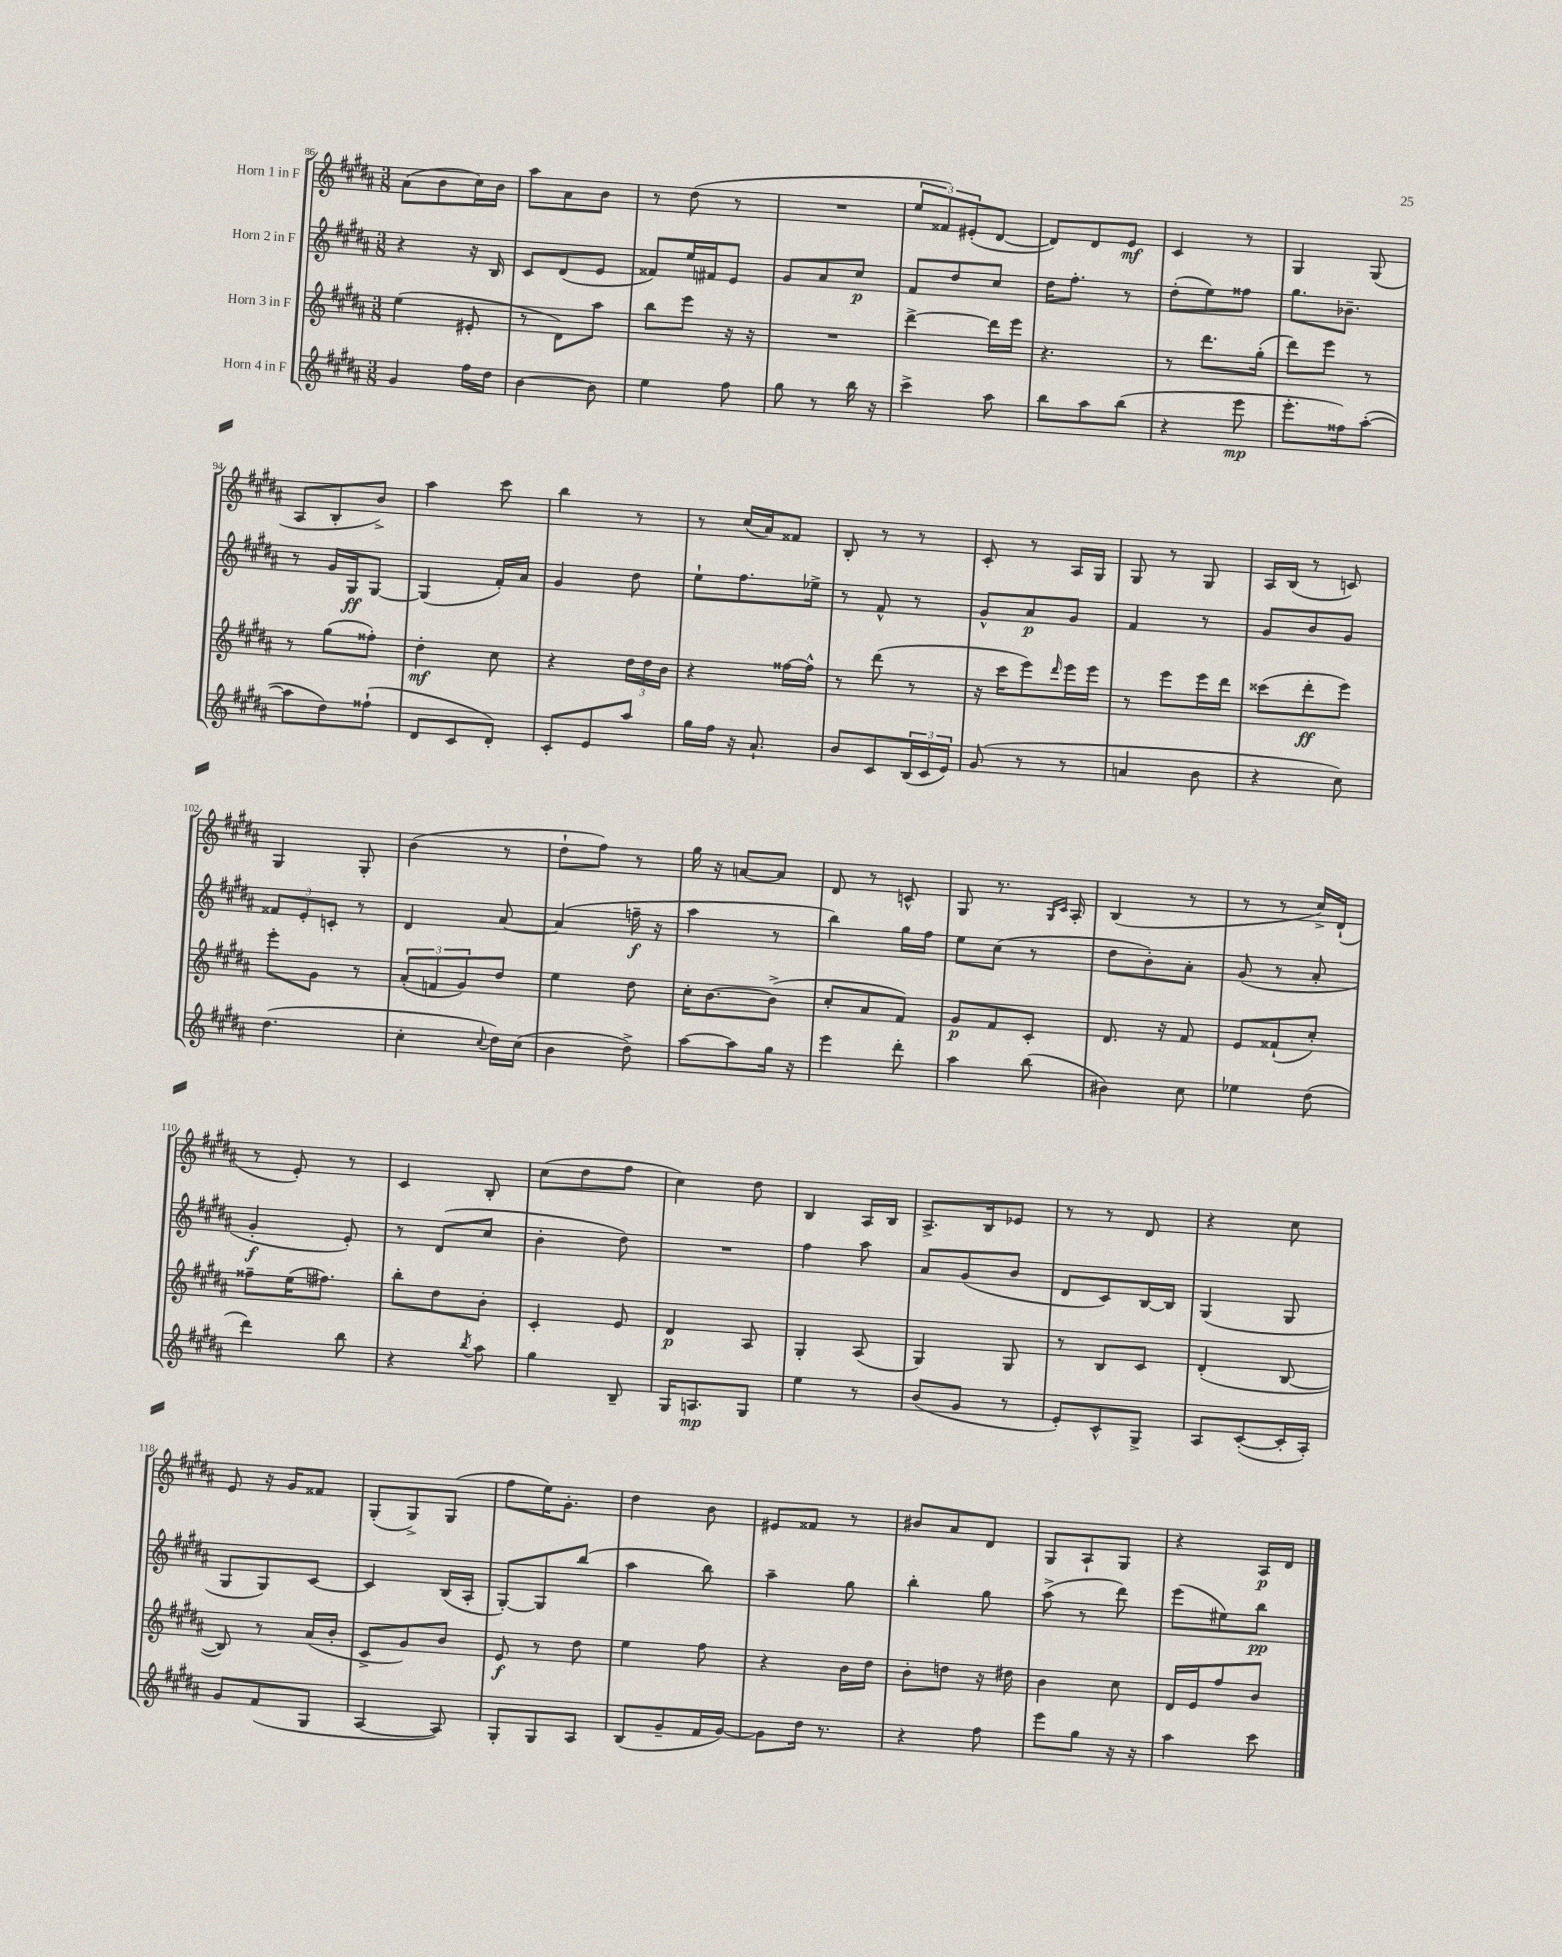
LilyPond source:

<<
\new StaffGroup <<
\new Staff = "s0" \with { instrumentName = "Horn 1 in F" } {
    \clef treble \key b \major \numericTimeSignature \time 3/8
    ais'8( b'8 cis''16) b'16 |
    ais''8 ais'8 b'8 |
    r8 dis''8( r8 |
    R4. |
    \tuplet 3/2 { e''8 fisis'8) eis'8-.( } dis'8~ |
    dis'8) dis'8 e'8\mf |
    cis'4 r8 |
    gis4 gis8( |
    ais8 b8-. b'8->) |
    ais''4 cis'''8 |
    b''4 r8 |
    r8 cis''16( ais'16) fisis'8 |
    b8-. r8 r8 |
    cis'8-. r8 ais16 gis16 |
    gis8 r8 gis8 |
    ais16 b16( r8 c'8) |
    gis4 gis8-. |
    b'4( r8 |
    dis''8-! fis''8) r8 |
    gis''16 r16 a'8~ a'8 |
    dis'8 r8 c'8-^ |
    gis8 r8. \grace { gis16 cis'16 } ais16-. |
    b4( r8 |
    r8 r8 cis''16->) dis'16-!( |
    r8 e'8-.) r8 |
    cis'4 b8-. |
    cis''8( dis''8 fis''8 |
    cis''4) dis''8 |
    b4 ais16 b16 |
    ais8.-> b16 ees'8 |
    r8 r8 dis'8 |
    r4 cis''8 |
    e'8 r16 gis'16 fisis'8 |
    gis8-.( gis8->) gis8( |
    fis''8 e''16) gis'8.-. |
    dis''4 b'8 |
    eis'8 fisis'8 r8 |
    bis'8 ais'8 dis'8 |
    gis8 ais8-! gis8 |
    r4 ais16\p dis'16 \bar "|." |
}
\new Staff = "s1" \with { instrumentName = "Horn 2 in F" } {
    \clef treble \key b \major \numericTimeSignature \time 3/8
    r4 r16 b16 |
    cis'8 dis'8( e'8 |
    fisis'8) e''16 fis'16 e'8 |
    gis'8 ais'8 cis''8\p |
    fis'8 dis''8 cis''8 |
    dis''16 fis''8.-. r8 |
    dis''8-.( e''8) fisis''8 |
    gis''8. bes'8.-- |
    r8 gis'16 gis16\ff gis8~ |
    gis4( fis'16-.) ais'16 |
    gis'4 dis''8 |
    e''8-! fis''8. ees''16-> |
    r8 fis'8-^ r8 |
    gis'8-^ ais'8\p gis'8 |
    fis'4 r8 |
    gis'8 b'8 gis'8 |
    \tuplet 3/2 { fisis'8 e'8-. c'8-. } r8 |
    dis'4 ais'8~ |
    ais'4( f''16--\f r16 |
    ais''4 r8 |
    b''4) gis''16 fis''16 |
    e''8 cis''8( r8 |
    dis''8 b'8-.) ais'8-. |
    gis'8( r8 ais'8-. |
    gis'4-.\f e'8-.) |
    r8 dis'8( cis''8 |
    b'4-. dis''8) |
    R4. |
    fis''4 ais''8 |
    ais'8 gis'8( b'8 |
    dis'8 cis'8) b16~ b16 |
    gis4( gis8 |
    gis8 gis8) cis'8~ |
    cis'4 b16( ais16-. |
    gis8~-.) gis8 b''8( |
    ais''4 b''8) |
    ais''4-- gis''8 |
    b''4-. gis''8 |
    ais''8->( r8 dis'''8) |
    e'''8( eis''8) b''8\pp \bar "|." |
}
\new Staff = "s2" \with { instrumentName = "Horn 3 in F" } {
    \clef treble \key b \major \numericTimeSignature \time 3/8
    e''4( eis'8-. |
    r8 dis'8) ais''8 |
    b''8 e'''8 r16 r16 |
    R4. |
    dis'''4~-> dis'''16 e'''16 |
    r4. |
    r8 dis'''8. gis''16-.( |
    dis'''8) e'''8 r8 |
    r8 gis''8( fisis''8-.) |
    dis''4-.\mf cis''8 |
    r4 \tuplet 3/2 { dis''16 dis''16 b'16 } |
    r4 fisis''16~ fisis''16-^ |
    r8 dis'''8( r8 |
    r16 cis'''16 e'''8) \grace { dis'''16 } e'''16 e'''16 |
    r8 e'''8 e'''16 dis'''16 |
    cisis'''8( dis'''8-.\ff e'''8) |
    e'''8-. gis'8 r8 |
    \tuplet 3/2 { ais'8-.( f'8 gis'8) } dis''8 |
    e''4 dis''8 |
    cis''16-. b'8.~ b'8->( |
    cis''8-. ais'8 fis'8) |
    gis'8\p fis'8 cis'8-. |
    dis'8. r16 fis'8 |
    e'8 fisis'8-!( cis''8-.) |
    fisis''8-- e''16( fis''8.) |
    b''8-. dis''8 b'8-. |
    cis'4-. e'8 |
    dis'4\p ais8 |
    gis4-. ais8( |
    gis4) gis8 |
    r8 b8 cis'8 |
    dis'4-.( b8~ |
    b8) r8 ais'16( b'16-. |
    cis'8-> gis'8) b'8 |
    e'8\f r8 dis''8 |
    e''4 fis''8 |
    r4 b'16 dis''16 |
    b'8-. d''8 r16 dis''16 |
    b'4 cis''8 |
    dis'16 e'16 fis''8 b'8 \bar "|." |
}
\new Staff = "s3" \with { instrumentName = "Horn 4 in F" } {
    \clef treble \key b \major \numericTimeSignature \time 3/8
    gis'4 fis''16 dis''16 |
    b'4~ b'8 |
    e''4 fis''8 |
    gis''8 r8 b''16 r16 |
    cis'''4-> ais''8 |
    b''8 ais''8 b''8( |
    r4 e'''8\mp |
    e'''8.-. fisis''16) ais''8~-.( |
    ais''8 dis''8) fisis''8-!( |
    dis'8 cis'8 dis'8-.) |
    cis'8-. e'8 ais''8 |
    gis''16 fis''16 r16 ais'8.-! |
    b'8 cis'8 \tuplet 3/2 { b16( cis'16 e'16) } |
    gis'8( r8 r8 |
    a'4 b'8 |
    r4 cis''8) |
    dis''4.( |
    cis''4-. \appoggiatura { cis''8 } dis''16) cis''16( |
    b'4 dis''8->) |
    ais''8~ ais''8 gis''16 r16 |
    e'''4 dis'''8-. |
    ais''4 b''8( |
    bis'4) cis''8 |
    ees''4 dis''8( |
    dis'''4) b''8 |
    r4 \acciaccatura { b''8 } ais''8 |
    gis''4 b8-- |
    gis16 a8.\mp gis8 |
    e''4 r8 |
    b'8( gis'8 r8 |
    e'8-.) cis'8-^ gis8-> |
    ais8 cis'8~-.( cis'16-. ais16-.) |
    gis'8 fis'8( gis8 |
    ais4~ ais8) |
    gis8-. gis8 ais8 |
    b8( gis'8-- fis'16 gis'16~) |
    gis'8 dis''16 r8. |
    r4 fis''8 |
    e'''8 gis''8 r16 r16 |
    ais''4 cis'''8 \bar "|." |
}
>>
>>
\layout { \context { \Score currentBarNumber = #86 } }
